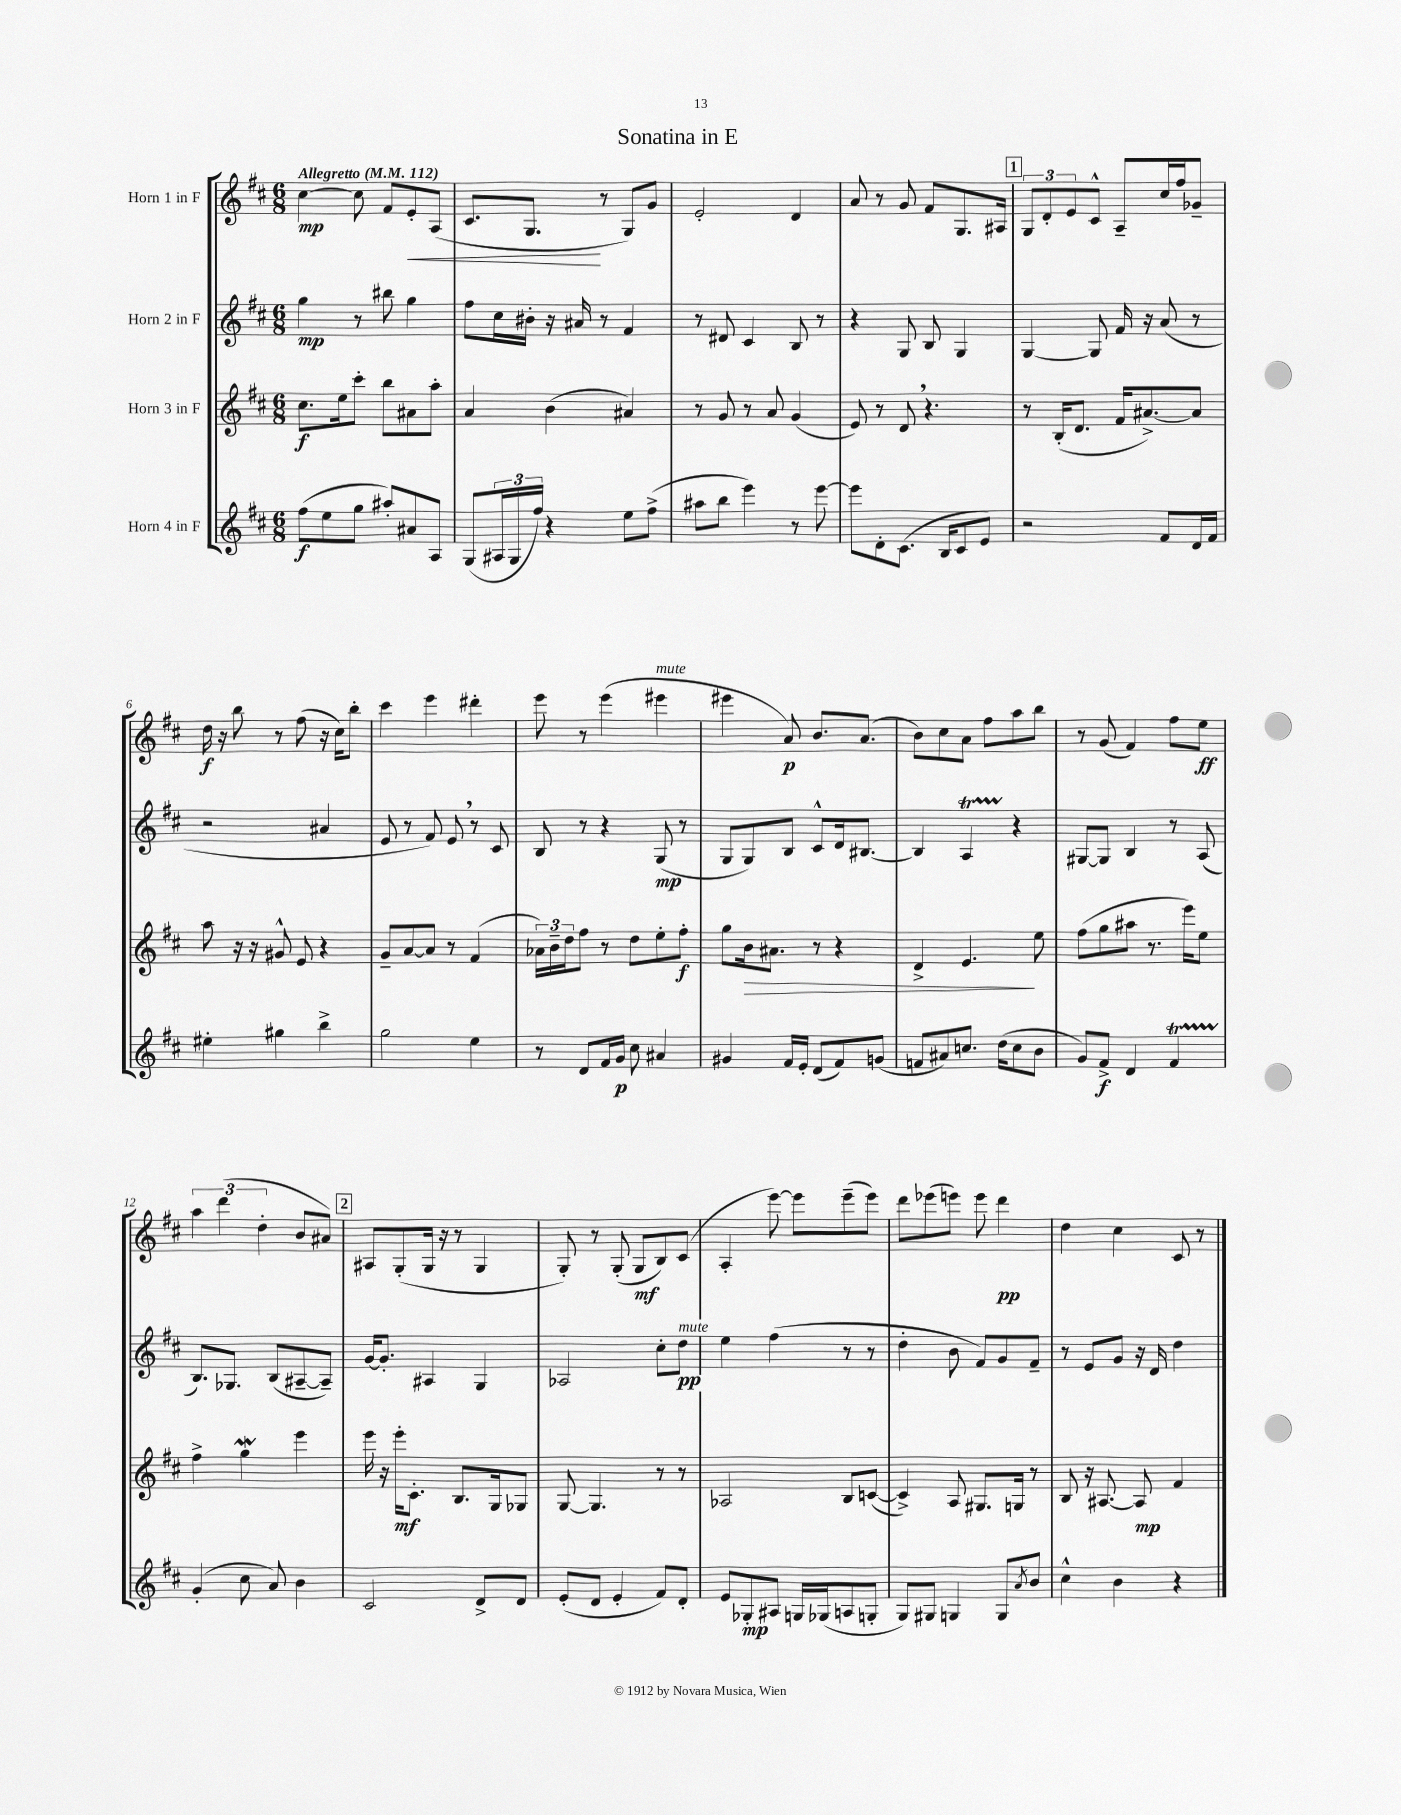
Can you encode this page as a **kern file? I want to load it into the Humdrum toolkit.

**kern	**kern	**kern	**kern
*staff4	*staff3	*staff2	*staff1
*clefG2	*clefG2	*clefG2	*clefG2
*k[f#c#]	*k[f#c#]	*k[f#c#]	*k[f#c#]
*M6/8	*M6/8	*M6/8	*M6/8
*MM112	*MM112	*MM112	*MM112
(8ff#	8.cc#	4gg	[4cc#
8ee	.	.	.
.	16ee	.	.
8gg	8ccc#'	8r	8cc#]
8aa#')	8bb	8bb#	8f#
8a#	8a#	4gg	8e'
8A	8aa'	.	(8A
=	=	=	=
(8G	4a	8ff#	8.c#
24A#	.	16cc#	.
24G	.	.	.
.	.	16b#'	8.G
24ff#)	.	.	.
4r	(4b	16r	.
.	.	16a#	.
.	.	8r	8r
8ee	4a#)	4f#	8G)
(8ff#^	.	.	8g
=	=	=	=
8aa#	8r	8r	2e'
8bb	8g	8d#	.
4eee)	8r	4c#	.
.	8a	.	.
8r	(4g	8B	4d
[8eee	.	8r	.
=	=	=	=
8eee]	8e)	4r	8a
8d'	8r	.	8r
(8.c#	8d	8G	8g
.	4.r	8B	8f#
16B	.	.	.
8c#	.	4G	8.G
8e)	.	.	.
.	.	.	16A#
=	=	=	=
2r	8r	[4G	12G
.	.	.	12d'
.	(16B'	.	.
.	.	.	12e
.	8.d	.	.
.	.	8G]	8c#^^
.	16f#	16f#	8A~
.	[8.a#^)	16r	.
8f#	.	(8a	16cc#
.	.	.	16ff#
16d	8a#]	8r	8g-~
16f#	.	.	.
=	=	=	=
4ee#'	8aa	2r	16dd
.	.	.	16r
.	16r	.	8bb
.	16r	.	.
4gg#	8g#^^	.	8r
.	8e	.	(8ff#
4bb^	4r	4a#	16r
.	.	.	16cc#)
.	.	.	8bb'
=	=	=	=
2gg	8g~	8e	4ccc#
.	[8a	8r	.
.	8a]	8f#)	4eee
.	8r	8e	.
4ee	(4f#	8r	4ddd#'
.	.	8c#	.
=	=	=	=
8r	24a-)	8B	8eee
.	24b~	.	.
.	24dd	.	.
8d	8ff#	8r	8r
16f#	8r	4r	(4eee
16g	.	.	.
8cc#	8dd	.	.
4a#	8ee'	(8G	4eee#
.	8ff#'	8r	.
=	=	=	=
4g#	8gg	8G	4eee#
.	16b	8G)	.
.	8.a#	.	.
16f#	.	8B	8a)
16e'	.	.	.
(8d	8r	8c#^^	8.b
8f#)	4r	16d	.
.	.	[8.B#	(8.a
(8g	.	.	.
=	=	=	=
8f	4d^	4B#]	8b)
8a#)	.	.	8cc#
8.cc	4.e	4A	8a
.	.	.	8ff#
(16dd	.	.	.
8cc	.	4r	8aa
8b	8ee	.	8bb
=	=	=	=
8g)	(8ff#	[8G#	8r
8f#^	8gg	8G#]	(8g
4d	8aa#	4B	4f#)
.	8.r	.	.
4f#	.	8r	8ff#
.	16eee)	.	.
.	8ee	(8A	8ee
=	=	=	=
(4g'	4ff#^	8.B)	6aa
.	.	.	(6ddd
.	.	8.G-	.
8cc#	4gg	.	.
.	.	.	6dd'
8a)	.	(8B	.
4b	4eee	[8A#~	8b
.	.	8A#~])	8a#)
=	=	=	=
2c#	16eee	[16g	8A#
.	16r	8.g']	.
.	16eee'	.	(8G'
.	8.c#'	.	.
.	.	4A#	16G
.	.	.	16r
.	8.B	.	8r
8d^	.	4G	4G
.	16G	.	.
8d	8G-	.	.
=	=	=	=
(8e'	[8G	2A-	8G')
8d	4.G]	.	8r
4e'	.	.	(8G'
.	.	.	8G
8f#)	8r	8cc#'	8B)
8d'	8r	8dd	(8c#
=	=	=	=
8e	2A-	4ee	4A'
8G-'	.	.	.
8A#	.	(4ff#	[8eee)
16G	.	.	8eee]
(16G-	.	.	.
8A	8B	8r	(8eee~
8G'	([8c	8r	8eee)
=	=	=	=
8G)	4c^])	4dd'	8ddd
8G#	.	.	(8eee-
4G	8A	8b	8eee)
.	8.G#	8f#)	8eee
8G	.	8g	4ddd
.	16G	.	.
8qa	.	.	.
8b	8r	8f#~	.
=	=	=	=
4cc#^^	8B	8r	4dd
.	16r	8e	.
.	[8.A#	.	.
4b	.	8g	4cc#
.	8A#]	16r	.
.	.	16d	.
4r	4f#	4dd	8c#
.	.	.	8r
==	==	==	==
*-	*-	*-	*-
